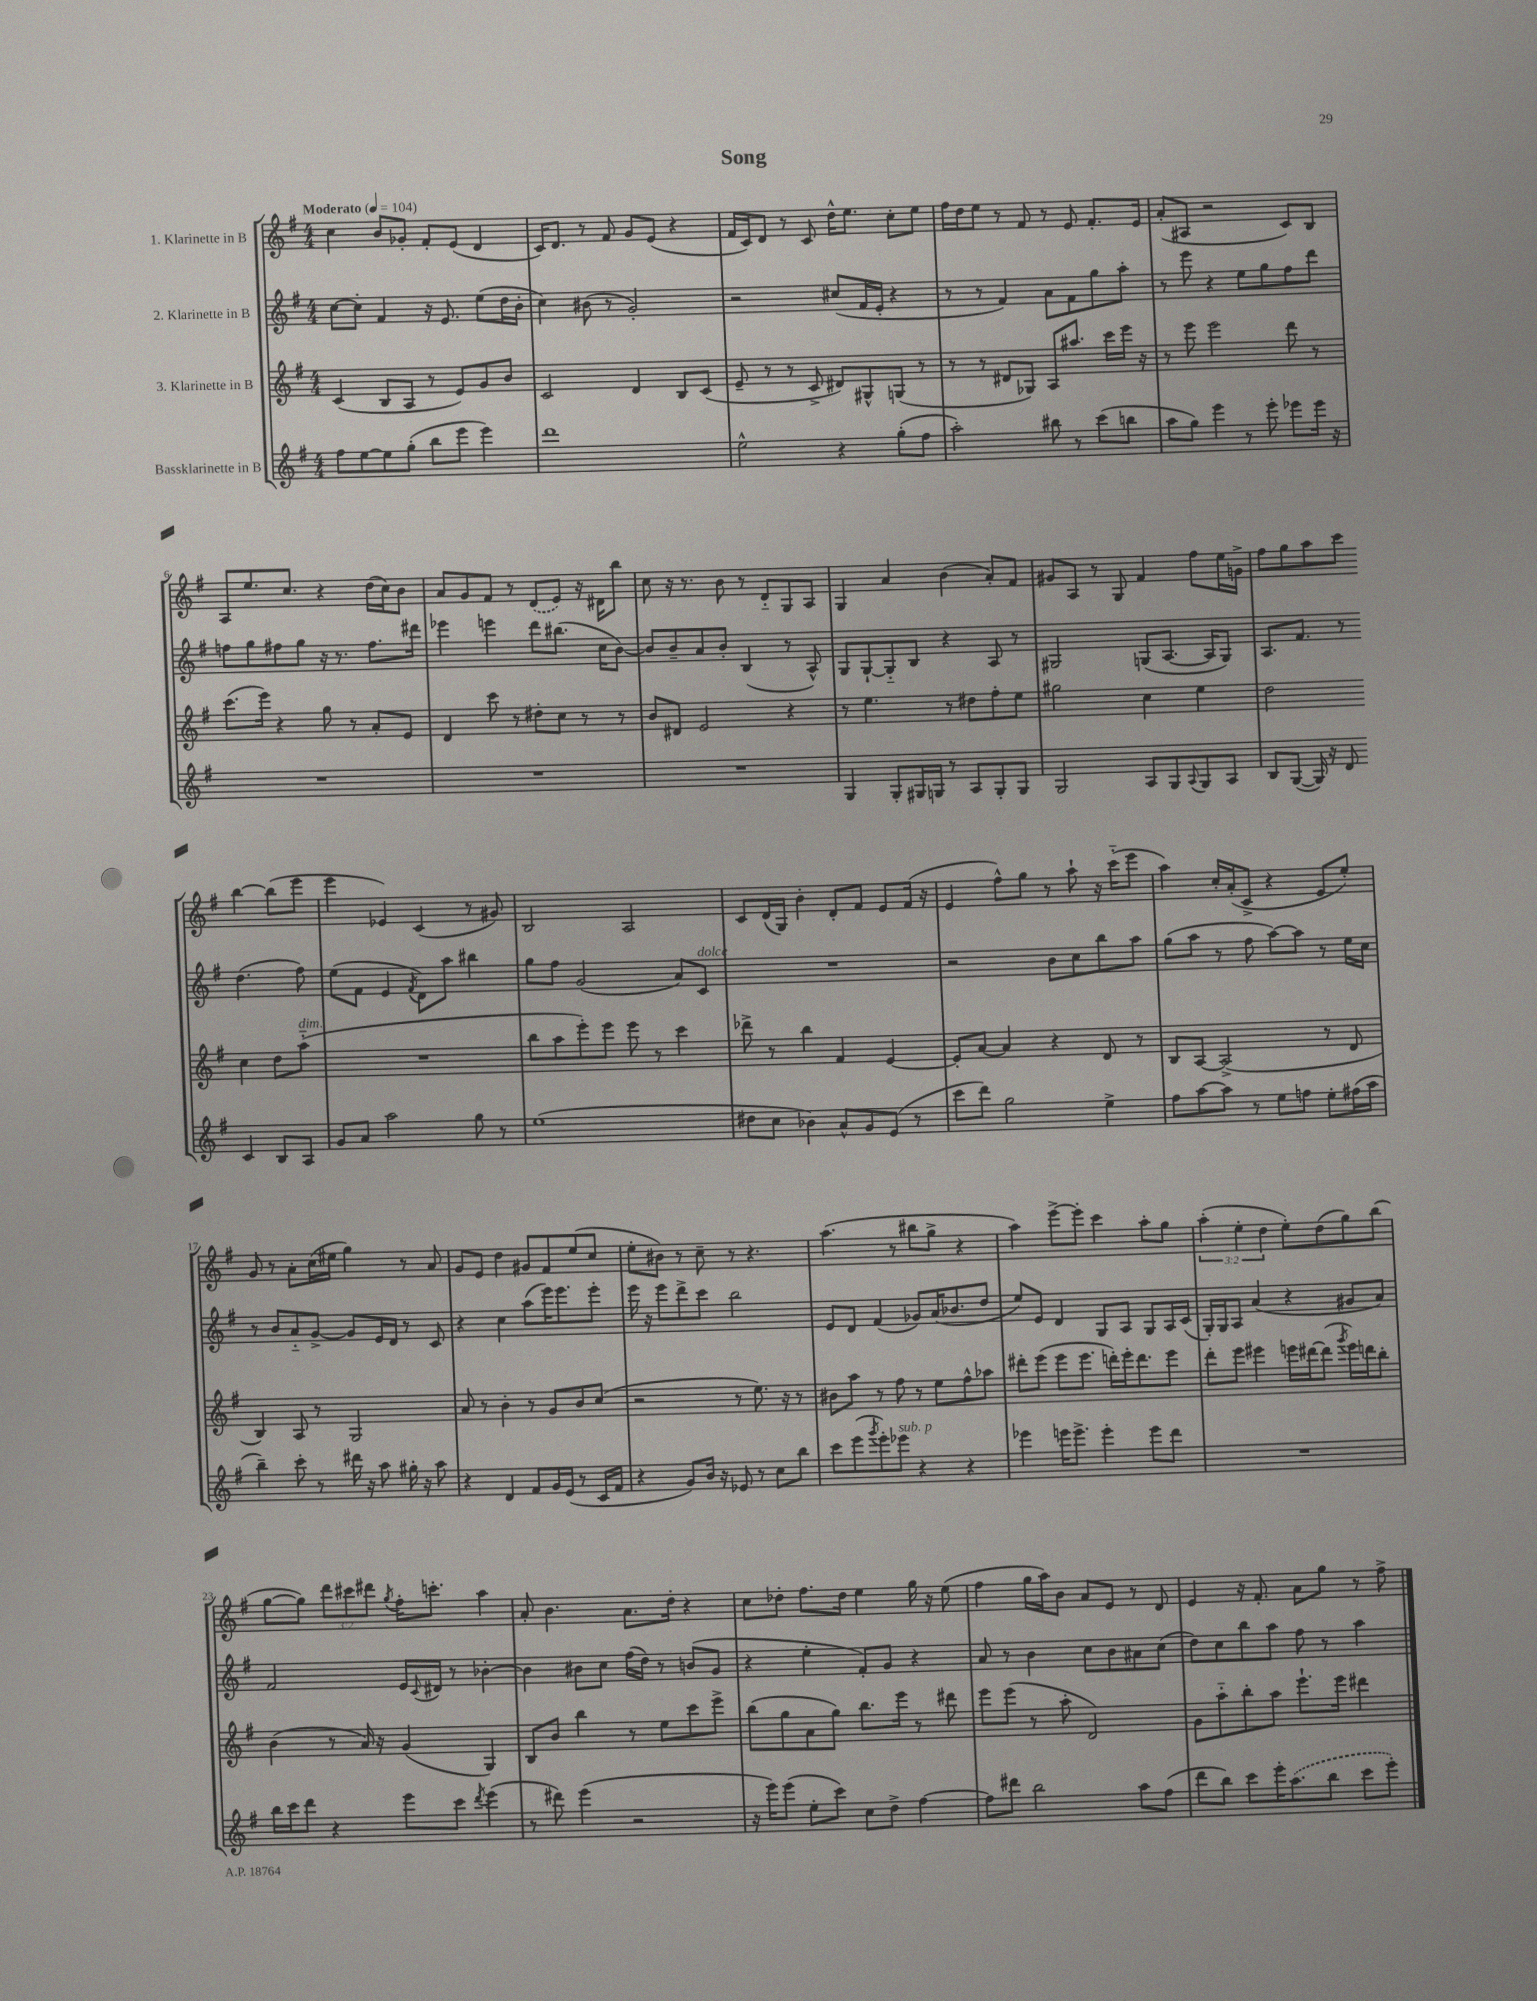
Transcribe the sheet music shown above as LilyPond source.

\header { title = "Song" }
<<
\new StaffGroup <<
\new Staff = "s0" \with { instrumentName = "1. Klarinette in B" } {
    \clef treble \key g \major \numericTimeSignature \time 4/4 \override Staff.TupletNumber.text = #tuplet-number::calc-fraction-text \tempo "Moderato" 4 = 104
    c''4 b'8 ges'8-. fis'8-. e'8( d'4 |
    c'16) d'8. r8 fis'8 g'8 e'8( r4 |
    fis'16 c'16) d'8 r8 c'8 d''16-^ e''8. c''8-. e''8 |
    fis''16 d''16 e''8 r8 fis'8 r8 e'8 fis'8.-. e'16 |
    a'8-.( ais8 r2 c'8) b8 |
    a8 e''8. c''8. r4 d''16( c''16) b'8 |
    a'8 g'8 fis'8 r8 \once \slurDashed d'8( e'8) r16 dis'16 b''8 |
    c''8 r16 r8. b'8 r8 d'8-_ g8 a8 |
    g4 a'4 b'4( a'8-.) fis'8 |
    gis'8 a8 r8 g8 fis'4 fis''8 e''16 g'16-> |
    fis''8 g''8 a''8 c'''8 b''4~ b''8( e'''8 |
    e'''4 ees'4) c'4( r8 gis'8) |
    b2 a2 |
    c'8 d'16( g16) b'4-. d'8-. fis'8 e'8 fis'16( r16 |
    e'4 fis''8-^) g''8 r8 a''8-! r16 c'''16-_( e'''8 |
    a''4) c''16-. a'16-.( c'8-> r4 e'8 e''8-.) |
    g'8 r8 a'8-. c''16( eis''16 g''4) r8 a'8 |
    g'8 e'8 d''4 gis'8 fis'8 e''8( c''8 |
    e''8-. bis'8) r8 c''8-- r8 r4. |
    a''4.( r8 bis''8 g''8-> r4 |
    a''4) e'''8~-> e'''8-. c'''4 a''8-. g''8 |
    \tuplet 3/2 { a''4-.( e''4-. d''4 } e''8-.) d''8( g''8) b''8( |
    g''8~ g''8) \tuplet 3/2 { d'''8 cis'''8 dis'''8 } \acciaccatura { g''8 } fis''16-. c'''8.-. a''4 |
    a'8-. b'4. a'8. d''16-. r4 |
    c''8 des''8-. fis''8. des''16 e''4 g''16 r16 e''8( |
    fis''4 g''16 a''16) b'8 a'8 e'8 r8 d'8 |
    e'4 r16 fis'8.-. a'8 g''8 r8 fis''8-> \bar "|." |
}
\new Staff = "s1" \with { instrumentName = "2. Klarinette in B" } {
    \clef treble \key g \major \numericTimeSignature \time 4/4
    c''8~ c''8-. fis'4 r16 e'8. e''8( d''16 b'16-. |
    c''4) bis'8( r8 g'2-.) |
    r2 cis''8( fis'16 e'16-. r4 |
    r8 r8 fis'4) a'8 fis'8 g''8 a''8-. |
    r8 e'''8 r4 e''8 g''8 fis''8 d'''8 |
    f''8 g''8 fis''8 g''8 r16 r8. fis''8. dis'''16 |
    ees'''4 e'''4 d'''8 bis''8.( c''16 b'8~) |
    b'8 b'8-- a'8 b'8-. b4( r8 a8-^) |
    g8 g8~-! g8-_ b8 r4 a8 r8 |
    gis2 g8( a8.~ a16 g8) |
    a8. fis'8. r8 d''4.( fis''8) |
    e''8( fis'8 e'4 \acciaccatura { fis'8 } d'8) a''8 bis''4 |
    g''8 fis''8 g'2( a'8) c'8^\markup { \italic "dolce" } |
    R1 |
    r2 b'8 c''8 b''8 a''8 |
    g''8( a''8 r8 fis''8 a''8~) a''8 r8 e''16 c''16 |
    r8 b'8 a'8-_ g'8~-> g'8 e'16 d'16 r8 c'8 |
    r4 c''4 a''8( e'''16) e'''8. e'''8-. |
    e'''16 r16 e'''8 d'''8-> c'''8 b''2 |
    e'8 d'8 fis'4( ges'8) a'16( bes'8. d''8 |
    e''8) e'8 d'4 g8 a8 g8 a16 c'16( |
    g16-.) g16 a8 a'4( r4 gis'8 a'8) |
    fis'2 e'16 \appoggiatura { c'8 } dis'16 r8 bes'4~-. |
    bes'4 bis'8 c''8 fis''16( d''16) r8 b'8( g'8 |
    r4 e''4-. fis'8-.) g'8 r4 |
    a'8 r8 b'4 c''8 b'8 ais'8 c''8( |
    d''8) c''8 b''8 a''8 fis''8 r8 a''4 \bar "|." |
}
\new Staff = "s2" \with { instrumentName = "3. Klarinette in B" } {
    \clef treble \key g \major \numericTimeSignature \time 4/4
    c'4( b8 a8 r8 e'8) g'8 b'8 |
    c'2 d'4 b8 c'8( |
    e'8-- r8 r8 c'8-> dis'8) gis8-^ g8( r8 |
    r8 r8 dis'8 ges8) a8 ais''8. c'''16 e'''16 r16 |
    r8 e'''8 e'''2 d'''8 r8 |
    c'''8.( e'''16) r4 g''8 r8 a'8-. e'8 |
    d'4 c'''8 r8 dis''8-. c''8 r8 r8 |
    b'8 dis'8 e'2 r4 |
    r8 e''4. r8 dis''8 fis''8-. e''8 |
    gis''2 c''4 e''4 |
    d''2 c''4 d''8 a''8-_^\markup { \italic "dim." }( |
    R1 |
    b''8 a''8 e'''8-.) e'''8 e'''8 r8 c'''4 |
    des'''8-> r8 b''4 fis'4 e'4~ |
    e'8-. a'8~ a'4 r4 d'8 r8 |
    b8 a8~ a2->( r8 d'8 |
    b4) a8 r8 g2 |
    a'8 r8 b'4-. r8 g'8 b'8 c''8( |
    r2 r8 e''8.) r16 r8 |
    bis'8 a''8 r8 fis''8 r8 e''8 fis''8-^ aes''8 |
    dis'''8-. e'''8( e'''8 e'''8. d'''16-.) e'''16-. d'''8. e'''8 |
    d'''8-. e'''8 eis'''4 e'''16 dis'''16~ dis'''8( \acciaccatura { g'''8 } e'''16) d'''16 b''8-. |
    b'4( r8 a'16) r16 g'4( g4) |
    b8 b'8 b''4 r8 e''8 c'''8 e'''8-> |
    b''8( g''8 a'8 g''8) b''8. e'''16 r8 dis'''8 |
    e'''8 e'''8( r8 a''8-. d'2) |
    g'8 a''8-_ b''8-. a''8 e'''8.-! e'''16 dis'''4 \bar "|." |
}
\new Staff = "s3" \with { instrumentName = "Bassklarinette in B" } {
    \clef treble \key g \major \numericTimeSignature \time 4/4
    fis''8 e''8~ e''8 g''8-.( b''8 e'''8 e'''4) |
    d'''1 |
    e''2-^ r4 g''8-.( fis''8 |
    a''2-.) bis''8 r8 c'''8( b''8 |
    a''8 g''8) e'''4 r8 e'''8-. ees'''8 ees'''16 r16 |
    R1 |
    R1 |
    R1 |
    g4 g8-. gis16 g16 r8 a8 g8-. g8 |
    g2 a8 g8 \appoggiatura { a8 } g8 a8 |
    b8 g8~( g16) r16 d'8 c'4 b8 a8 |
    g'8 a'8 a''2 g''8 r8 |
    e''1( |
    dis''8 c''8 bes'4) a'8-^ g'8 e'8( r8 |
    c'''8 d'''8) g''2 e''4-> |
    fis''8 a''8~ a''8 r8 e''8 f''8 e''8-. fis''16( a''16 |
    b''4--) c'''8-. r8 dis'''16 r16 a''8 gis''16-. r16 a''8 |
    r4 d'4 fis'8 g'16 e'16( r8 c'16 fis'16 |
    r4 g'8) b'16 r16 ees'8 r8 c''8 b''8 |
    c'''8 e'''8( \acciaccatura { g'''8 } e'''8-.) ees'''8^\markup { \italic "sub. p" } r4 r4 |
    ees'''4 e'''16 e'''8.-> e'''4-. e'''8 d'''8 |
    R1 |
    b''16 c'''16 d'''8 r4 e'''8 c'''8 \acciaccatura { d'''8 } e'''4( |
    r8 dis'''8) e'''4( r2 |
    r16 e'''16) e'''8( e''8-. c'''8) c''8 d''8-> fis''4~ |
    fis''8 dis'''8 b''2 a''8 fis''8( |
    d'''8 b''8) c'''8 e'''16-. \once \slurDashed a''8.( b''8 c'''8 e'''8-.) \bar "|." |
}
>>
>>
